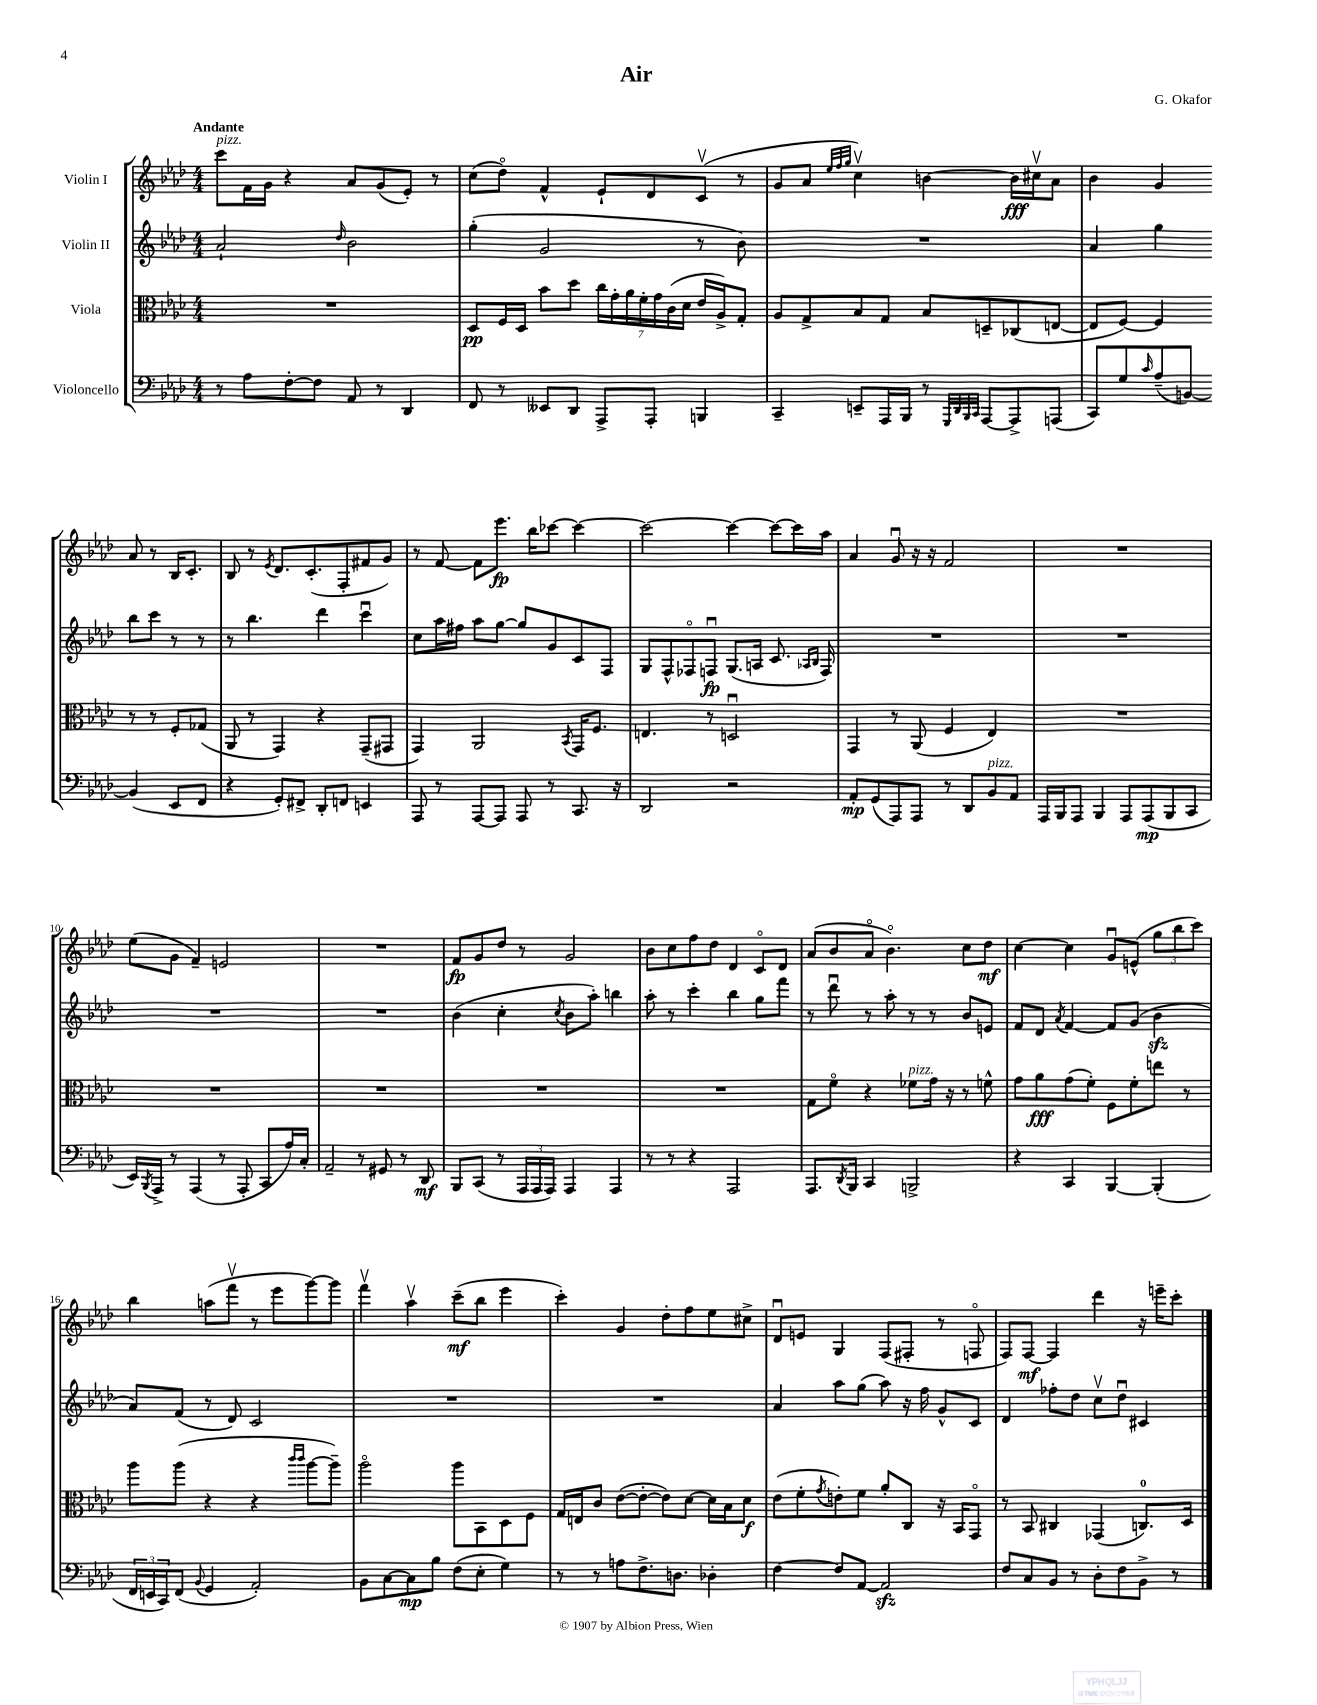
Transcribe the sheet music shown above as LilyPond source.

\header { title = "Air" composer = "G. Okafor" }
<<
\new StaffGroup <<
\new Staff = "s0" \with { instrumentName = "Violin I" } {
    \clef treble \key aes \major \numericTimeSignature \time 4/4 \tempo "Andante"
    c'''8^\markup { \italic "pizz." } f'16 g'16 r4 aes'8 g'8( ees'8-.) r8 |
    c''8( des''8\flageolet) f'4-^ ees'8-! des'8 c'8\upbow( r8 |
    g'8 aes'8 \grace { ees''32 f''32 g''32 } c''4\upbow) b'4~ b'16\fff cis''16\upbow aes'8 |
    bes'4 g'4 aes'8 r8 bes16 c'8.-. |
    bes8 r8 \acciaccatura { ees'8 } des'8. c'8.-.( f8-. fis'8 g'8) |
    r8 f'8~ f'8 ees'''8.\fp bes''16 ces'''8~ ces'''4~ |
    ces'''2~ ces'''4~ ces'''8~ ces'''16 aes''16 |
    aes'4 g'8\downbow r16 r16 f'2 |
    R1 |
    ees''8( g'8 f'4--) e'2 |
    R1 |
    f'8\fp g'8 des''8 r8 g'2 |
    bes'8 c''8 f''8 des''8 des'4 c'8\flageolet des'8 |
    aes'8( bes'8 aes'8\flageolet bes'4.\flageolet) c''8 des''8\mf |
    c''4~ c''4 g'8\downbow e'8-^( \tuplet 3/2 { g''8 bes''8 c'''8) } |
    bes''4 a''8( f'''8\upbow r8 ees'''8 g'''8~) g'''8 |
    f'''4\upbow aes''4\upbow c'''8--\mf( bes''8 ees'''4 |
    c'''4-.) g'4 des''8-. f''8 ees''8 cis''8-> |
    des'8\downbow e'8 g4 f8( fis8-. r8 f8\flageolet |
    f8) f8~\mf f4 des'''4 r16 e'''16-- c'''8-. \bar "|." |
}
\new Staff = "s1" \with { instrumentName = "Violin II" } {
    \clef treble \key aes \major \numericTimeSignature \time 4/4
    aes'2-! \grace { des''16 } bes'2 |
    g''4-.( g'2 r8 bes'8) |
    R1 |
    aes'4 g''4 bes''8 c'''8 r8 r8 |
    r8 bes''4. des'''4 c'''4\downbow |
    c''8 aes''16 fis''16 aes''8 g''8~ g''8 g'8 c'8 f8 |
    g8 f8-^ fes8\flageolet f8\downbow\fp g8.( a16 c'8. \grace { aes16 bes16 } f16) |
    R1 |
    R1 |
    R1 |
    R1 |
    bes'4( c''4-. \acciaccatura { c''8 } bes'8 aes''8-.) b''4 |
    aes''8-. r8 c'''4-. bes''4 g''8 f'''8 |
    r8 des'''8\downbow r8 aes''8-. r8 r8 bes'8 e'8 |
    f'8 des'8 \acciaccatura { aes'8 } f'4~ f'8 g'8( bes'4\sfz |
    aes'8) f'8( r8 des'8) c'2 |
    R1 |
    R1 |
    aes'4 aes''8 g''8( aes''8) r16 f''16 g'8-^ c'8 |
    des'4 fes''8-. des''8 c''8\upbow des''8\downbow cis'4 \bar "|." |
}
\new Staff = "s2" \with { instrumentName = "Viola" } {
    \clef alto \key aes \major \numericTimeSignature \time 4/4
    R1 |
    des8\pp f16 des16 bes'8 des''8 \tuplet 7/4 { c''16 g'16-. aes'16 f'16-. g'16 c'16( des'16 } ees'16 aes16->) g8-. |
    aes8 g8-> bes8 g8 bes8 d8-- ces8( e8~ |
    e8 f8~) f4 r8 r8 f8-. ges8( |
    aes,8 r8 g,4) r4 g,8--( gis,8 |
    g,4) aes,2 \acciaccatura { bes,8 } g,16 f8. |
    e4. r8 d2\downbow |
    g,4 r8 aes,8( f4 ees4) |
    R1 |
    R1 |
    R1 |
    R1 |
    R1 |
    g8 f'8\flageolet r4 fes'8^\markup { \italic "pizz." } g'16 r16 r8 f'8-^ |
    g'8 aes'8\fff g'8( f'8-.) f8 f'8-. e''8 r8 |
    aes''8 aes''8( r4 r4 \grace { c'''16 c'''16 } aes''8~ aes''8--) |
    aes''2\flageolet aes''8 bes,8 des8 f8 |
    g16 e16 c'8 ees'8~( ees'8~-. ees'8) des'8~ des'16 bes16 des'8\f |
    ees'8( f'8-. \acciaccatura { g'8 } e'8-.) f'8 aes'8-. c8 r16 bes,16 g,8\flageolet |
    r8 bes,8 cis4 ges,4( c8.-0) des16 \bar "|." |
}
\new Staff = "s3" \with { instrumentName = "Violoncello" } {
    \clef bass \key aes \major \numericTimeSignature \time 4/4
    r8 aes8 f8~-. f8 aes,8 r8 des,4 |
    f,8 r8 eeses,8 des,8 aes,,8-> aes,,8-. b,,4 |
    c,4-- e,8-- aes,,16 bes,,16 r8 \grace { g,,32 des,32 bes,,32 c,32 } aes,,8~ aes,,8-> a,,8( |
    c,8) g8 \grace { c'16 } aes8--( b,8~) b,4( ees,8 f,8 |
    r4 g,8-.) fis,8-> des,8-. f,8 e,4 |
    aes,,8 r8 aes,,8~ aes,,8 aes,,8 r8 c,8. r16 |
    des,2 r2 |
    aes,8-.\mp g,8( aes,,8) aes,,8 r8 des,8 bes,8^\markup { \italic "pizz." } aes,8 |
    aes,,16 bes,,16 aes,,8 bes,,4 aes,,8 aes,,8\mp( bes,,8 c,8 |
    ees,16) \acciaccatura { bes,,8 } aes,,16-> r8 aes,,4( r8 aes,,8-. c,8 aes16) c16-. |
    aes,2-- r8 gis,8 r8 des,8\mf |
    bes,,8 c,8( r8 \tuplet 3/2 { aes,,16 aes,,16 aes,,16) } aes,,4 aes,,4 |
    r8 r8 r4 aes,,2 |
    aes,,8. \acciaccatura { des,8 } bes,,16 c,4 b,,2-> |
    r4 c,4 bes,,4~ bes,,4-.( |
    \tuplet 3/2 { f,16 e,16 c,16) } f,8( \appoggiatura { bes,8 } g,4 aes,2-.) |
    bes,8 c8~ c8\mp bes8 f8( ees8-. g4) |
    r8 r8 a8 f8.-> d8. des4-. |
    f4~ f8 aes,8~ aes,2\sfz |
    f8 c8 bes,8 r8 des8-. f8 bes,8-> r8 \bar "|." |
}
>>
>>
